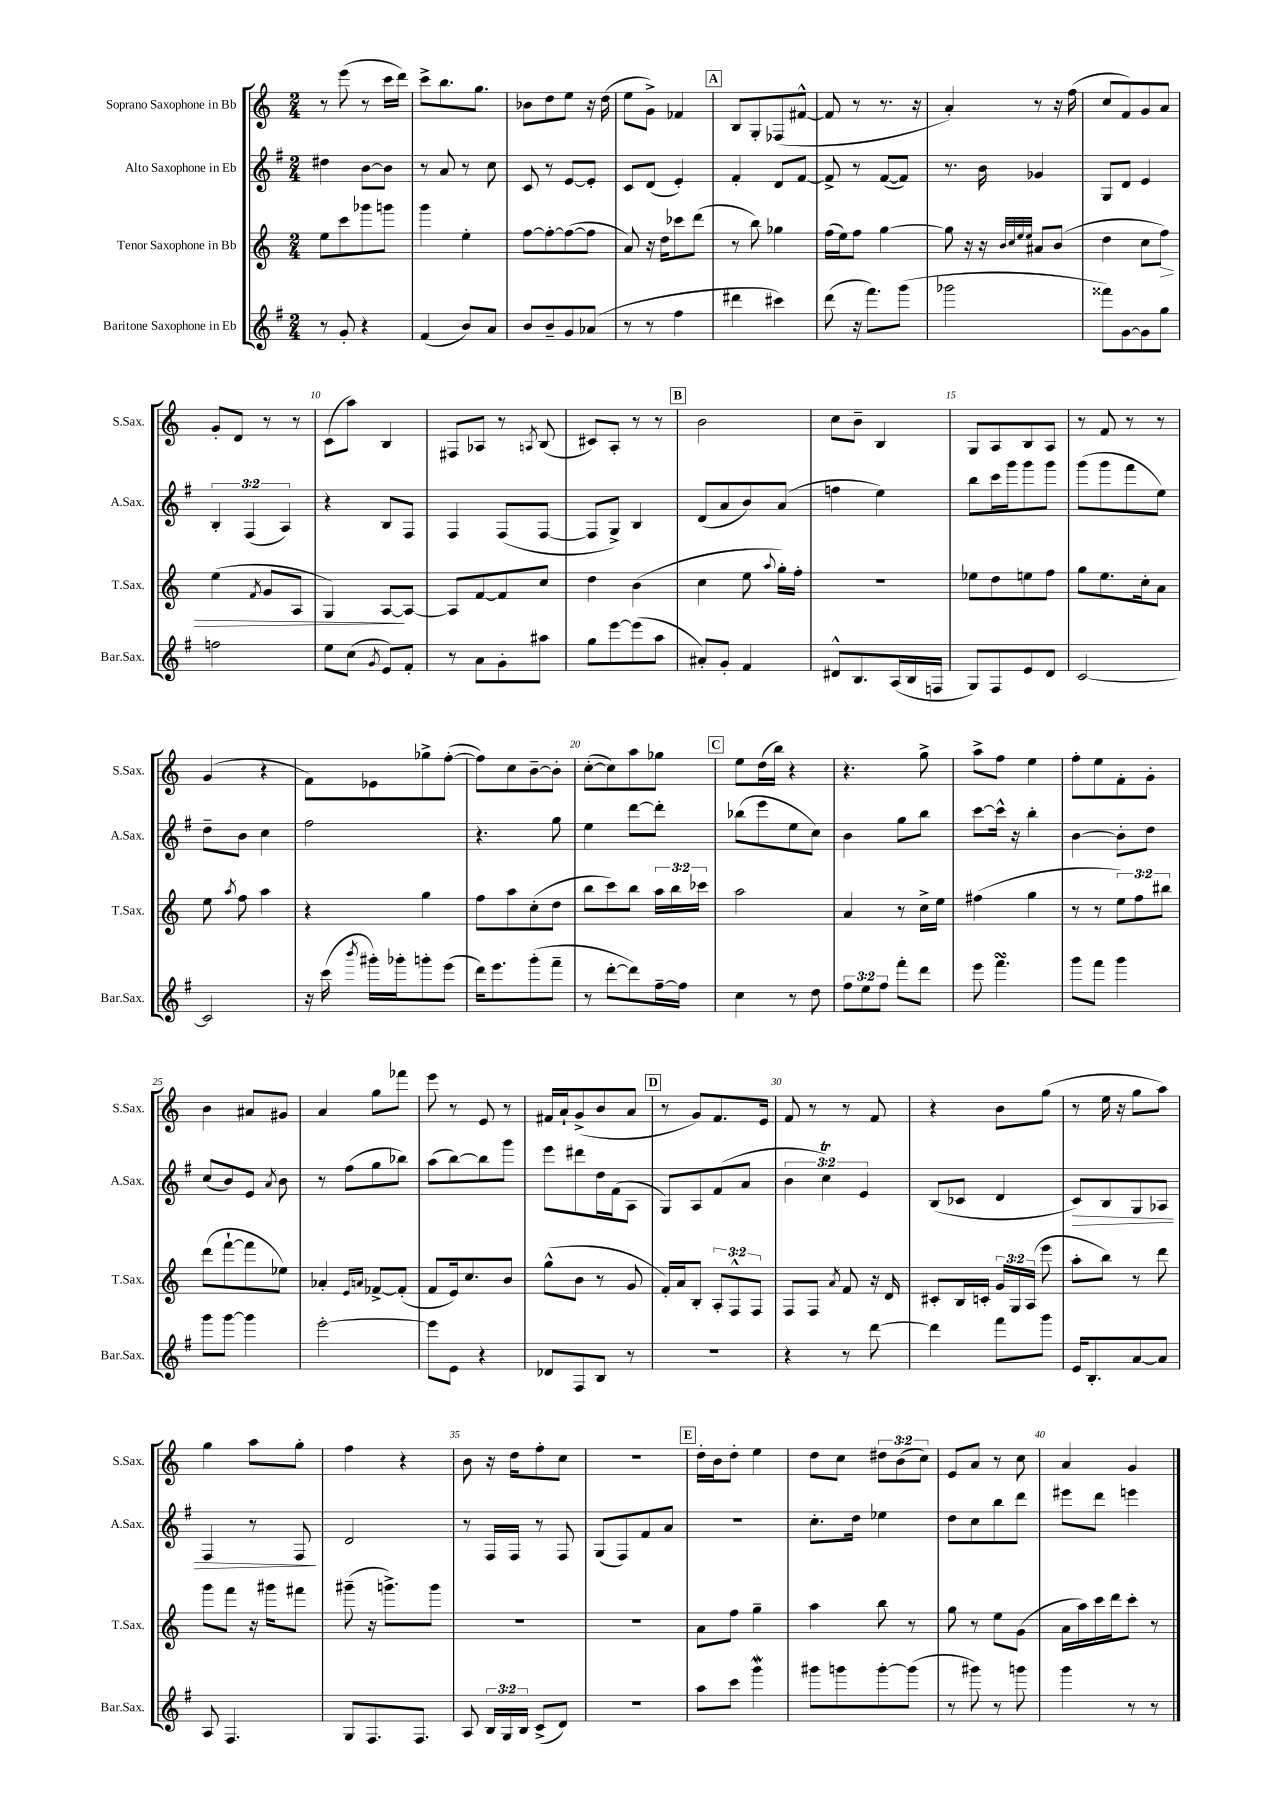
<<
\new StaffGroup <<
\new Staff = "s0" \with { instrumentName = "Soprano Saxophone in Bb" shortInstrumentName = "S.Sax." } {
    \clef treble \key c \major \numericTimeSignature \time 2/4 \override Staff.TupletNumber.text = #tuplet-number::calc-fraction-text
    \autoBeamOff r8 e'''8( r8 c'''16[ d'''16]) |
    c'''8[-> b''8. g''8.] |
    bes'8[ d''8 e''8] r16 d''16( |
    e''8[ g'8]->) fes'4 |
    \mark \markup { \box "A" } b8[ g8-. fes8( fis'8]~-^ |
    fis'8 r8 r8. r16 |
    a'4-.) r8 r16 f''16( |
    c''8[ f'8) g'8 a'8] |
    g'8[-. d'8] r8 r8 |
    c'8[( a''8]) b4 |
    fis8[ aes8] r8 \acciaccatura { a8 } b8( |
    cis'8[) a8]-. r8 r8 |
    \mark \markup { \box "B" } b'2 |
    c''8[ b'8]-- b4 |
    g8[ a8 b8 a8] |
    r8 f'8 r8 r8 |
    g'4( r4 |
    f'8[) ees'8 ges''8-> f''8]~-.( |
    f''8[) c''8 b'8~-- b'8]-. |
    c''8[~-.( c''8) a''8 ges''8] |
    \mark \markup { \box "C" } e''8[ d''16( b''16]) r4 |
    r4. g''8-> |
    a''8[-> f''8] e''4 |
    f''8[-. e''8 f'8-. g'8]-. |
    b'4 ais'8[ gis'8] |
    a'4 g''8[ fes'''8] |
    e'''8 r8 e'8 r8 |
    fis'16[ a'16-! g'8->( b'8 a'8] |
    \mark \markup { \box "D" } r8 g'8[) f'8. e'16] |
    f'8 r8 r8 f'8 |
    r4 b'8[ g''8]( |
    r8 e''16 r16 g''8[ a''8]) |
    g''4 a''8[ g''8]-. |
    f''4 r4 |
    b'8 r16 d''16[ f''8-. c''8] |
    R2 |
    \mark \markup { \box "E" } d''16[-. b'16 d''8]-. e''4 |
    d''8[ c''8] \tuplet 3/2 { dis''8[ b'8( c''8]) } |
    e'8[ a'8] r8 c''8 |
    a'4 g'4 \bar "|." |
}
\new Staff = "s1" \with { instrumentName = "Alto Saxophone in Eb" shortInstrumentName = "A.Sax." } {
    \clef treble \key g \major \numericTimeSignature \time 2/4 \override Staff.TupletNumber.text = #tuplet-number::calc-fraction-text
    \autoBeamOff dis''4 b'8[~ b'8] |
    r8 a'8 r8 c''8 |
    c'8 r8 e'8[~ e'8]-. |
    c'8[ d'8]( e'4-.) |
    \mark \markup { \box "A" } fis'4-. d'8[ fis'8]~ |
    fis'8-> r8 fis'8[~( fis'8]) |
    r8. b'16 ges'4 |
    g8[ d'8] e'4 |
    \tuplet 3/2 { b4-. fis4( a4) } |
    r4 b8[ fis8] |
    fis4 fis8[( fis8]~ |
    fis8[ g8]->) b4 |
    \mark \markup { \box "B" } d'8[( a'8 b'8) a'8]( |
    f''4 e''4) |
    b''8[ c'''16 g'''16 g'''8 g'''8] |
    g'''8[( g'''8 fis'''8 e''8]) |
    d''8[-- b'8] c''4 |
    fis''2 |
    r4. g''8 |
    e''4 d'''8[~ d'''8]-. |
    \mark \markup { \box "C" } bes''8[( e'''8 e''8 c''8]) |
    b'4 g''8[ b''8] |
    c'''8[~ c'''16]-^ r16 b''4-. |
    b'4~ b'8[-. d''8] |
    c''8[( b'8) e'8] \acciaccatura { a'8 } b'8 |
    r8 fis''8[( g''8 bes''8]) |
    a''8[( b''8~) b''8 g'''8] |
    e'''8[ dis'''8 d''16 fis'16( a8] |
    \mark \markup { \box "D" } g8[) a8 fis'8( a'8] |
    \tuplet 3/2 { b'4 c''4\trill) e'4 } |
    b8[( ces'8] d'4 |
    c'8[\>) b8 g8 aes8] |
    fis4 r8 fis8\! |
    d'2 |
    r8 fis16[ fis16] r8 fis8 |
    g8[( fis8) fis'8 a'8] |
    \mark \markup { \box "E" } R2 |
    c''8.[-. d''16] ees''4 |
    d''8[ c''8 b''8 d'''8] |
    eis'''8[ d'''8] e'''4 \bar "|." |
}
\new Staff = "s2" \with { instrumentName = "Tenor Saxophone in Bb" shortInstrumentName = "T.Sax." } {
    \clef treble \key c \major \numericTimeSignature \time 2/4 \override Staff.TupletNumber.text = #tuplet-number::calc-fraction-text
    \autoBeamOff e''8[ c'''8 ges'''8 g'''8] |
    g'''4 e''4-. |
    f''8[~ f''8~-. f''8~( f''8] |
    a'8) r16 d''16[ ces'''8 d'''8]( |
    \mark \markup { \box "A" } r8 b''8) ges''4 |
    f''16[( e''16) f''8] g''4~ |
    g''8 r16 r16 \grace { b'32[ c''32 e''32 e''32] } ais'8[ b'8]( |
    d''4 c''8[ f''8]\>) |
    e''4( \acciaccatura { f'8 } g'8[ a8] |
    g4) a8[~\! a8]~ |
    a8[ f'8~ f'8 c''8] |
    d''4 b'4( |
    \mark \markup { \box "B" } c''4 e''8 \appoggiatura { a''8 } g''16[-.) f''16]-. |
    r2 |
    ees''8[ d''8 e''8 f''8] |
    g''8[ e''8. c''16-. a'8] |
    e''8 \acciaccatura { a''8 } f''8 a''4 |
    r4 g''4 |
    f''8[ a''8 c''8-.( d''8] |
    b''8[ c'''8) b''8] \tuplet 3/2 { a''16[ b''16 ces'''16] } |
    \mark \markup { \box "C" } a''2 |
    a'4 r8 c''16[-> e''16] |
    fis''4( g''4 |
    r8 r8 \tuplet 3/2 { e''8[) f''8 bis''8] } |
    d'''8[( f'''8~-! f'''8 ees''8]) |
    aes'4-. \grace { e'16[ a'16] } fes'8[~-> fes'8]-.( |
    f'8[ e'16) c''8. b'8] |
    g''8[-^( b'8] r8 g'8 |
    \mark \markup { \box "D" } f'16[-.) a'16 b8]-. \tuplet 3/2 { a8[-. f8-^ f8] } |
    f8[ f8] \acciaccatura { a'8 } f'8 r16 d'16 |
    cis'8[-. b16 c'16]-. \tuplet 3/2 { g'16[ g16 a16]( } e'''8 |
    a''8[-. b''8]) r8 d'''8 |
    g'''8[ f'''8] r16 gis'''16[ fis'''8] |
    gis'''8--( r16 g'''8.[->) g'''8] |
    R2 |
    R2 |
    \mark \markup { \box "E" } a'8[ f''8] g''4-- |
    a''4 b''8 r8 |
    g''8 r8 e''8[ g'8]( |
    a'16[ a''16) c'''16 d'''16 c'''8]-. r8 \bar "|." |
}
\new Staff = "s3" \with { instrumentName = "Baritone Saxophone in Eb" shortInstrumentName = "Bar.Sax." } {
    \clef treble \key g \major \numericTimeSignature \time 2/4 \override Staff.TupletNumber.text = #tuplet-number::calc-fraction-text
    \autoBeamOff r8 g'8-. r4 |
    fis'4( b'8[) a'8] |
    b'8[ b'8-- g'8 aes'8]( |
    r8 r8 fis''4 |
    \mark \markup { \box "A" } dis'''4 cis'''4) |
    d'''8( r16 fis'''8.[) g'''8]( |
    ges'''2 |
    fisis'''8[) g'8~ g'8 g''8] |
    f''2 |
    e''8[ c''8]( \acciaccatura { g'8 } e'8[) fis'8]-. |
    r8 a'8[ g'8-. ais''8] |
    g''8[ e'''8~ e'''8( a''8] |
    \mark \markup { \box "B" } ais'8[-.) g'8]-. fis'4 |
    dis'8[-^ b8. a16( b16 f16] |
    g8[) fis8 e'8 d'8] |
    c'2~ |
    c'2 |
    r16 c'''16( \acciaccatura { b'''8 } gis'''16[-.) ges'''16-. g'''8-. e'''8]( |
    d'''16[) e'''8. g'''8-.( fis'''8]-- |
    r8 d'''8[~-. d'''8) fis''16~-- fis''16] |
    \mark \markup { \box "C" } c''4 r8 d''8 |
    \tuplet 3/2 { fis''8[ e''8 fis''8] } fis'''8[-. d'''8] |
    e'''8 fis'''4.\turn |
    g'''8[ fis'''8] g'''4 |
    g'''8[ g'''8]~ g'''4 |
    e'''2~-. |
    e'''8[ e'8] r4 |
    des'8[ fis8 b8] r8 |
    \mark \markup { \box "D" } r2 |
    r4 r8 d'''8~ |
    d'''4 fis'''8[ g'''8] |
    e'16[ b8.-. a'8~ a'8] |
    a8 fis4. |
    g8[ fis8. fis8.] |
    a8 \tuplet 3/2 { b16[ g16 b16] } c'8[->( d'8]) |
    R2 |
    \mark \markup { \box "E" } a''8[ c'''8] g'''4\mordent |
    gis'''8[ g'''8 g'''8~-. g'''8]( |
    r8 gis'''8) r8 g'''8 |
    g'''4 r8 r8 \bar "|." |
}
>>
>>
\layout { \context { \Score \override BarNumber.break-visibility = ##(#f #t #t) barNumberVisibility = #(every-nth-bar-number-visible 5) } }
